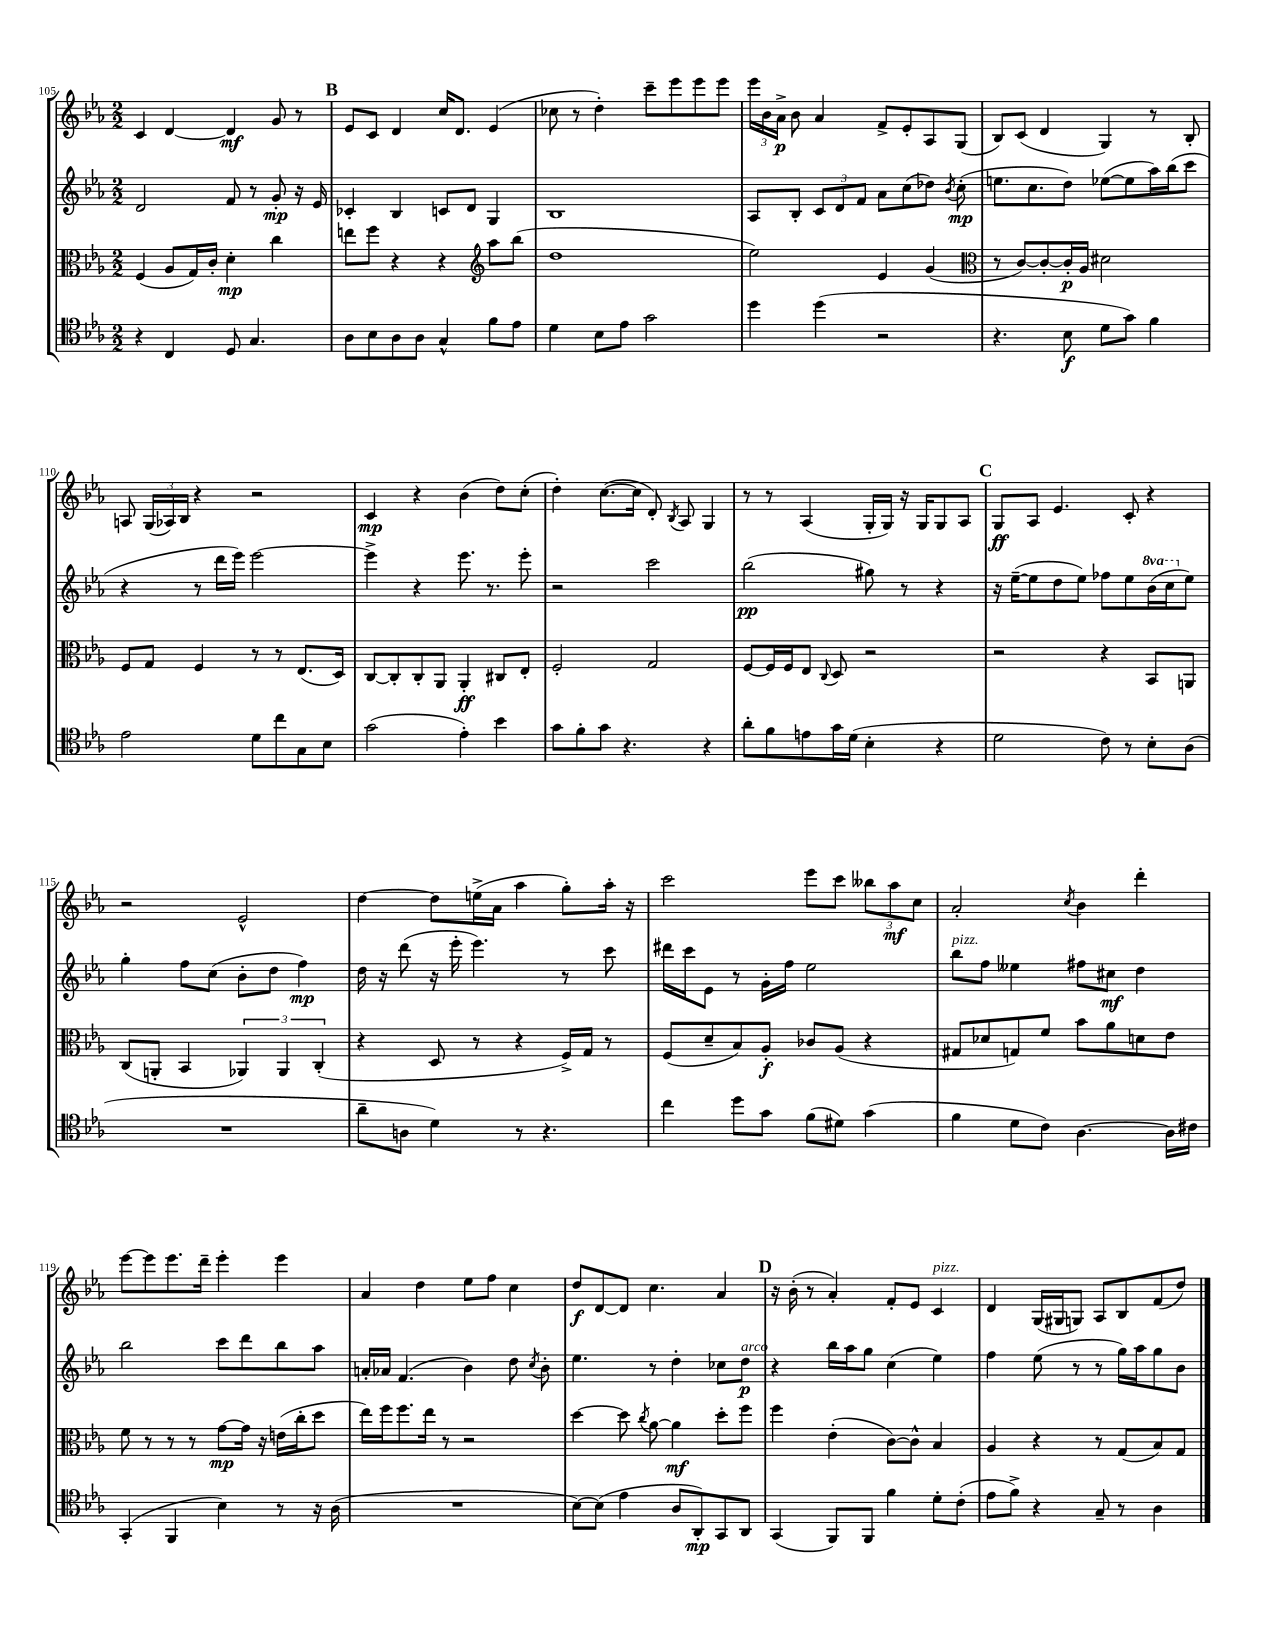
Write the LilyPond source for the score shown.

<<
\new StaffGroup <<
\new Staff = "s0" {
    \clef treble \key ees \major \numericTimeSignature \time 2/2
    \autoBeamOff c'4 d'4~ d'4\mf g'8 r8 |
    \mark \markup { \bold "B" } ees'8[ c'8] d'4 c''16[ d'8.] ees'4( |
    ces''8 r8 d''4-.) c'''8[-- ees'''8 ees'''8 ees'''8] |
    \tuplet 3/2 { ees'''16[ bes'16 aes'16]->\p } bes'8 aes'4 f'8[-> ees'8-. aes8 g8]( |
    bes8[) c'8]( d'4 g4) r8 bes8-. |
    a8 \tuplet 3/2 { g16[( aes16) bes16] } r4 r2 |
    c'4\mp r4 bes'4( d''8[) c''8]-.( |
    d''4-.) c''8.[~( c''16] d'8-.) \acciaccatura { bes8 } aes8 g4 |
    r8 r8 aes4( g16[-. g16]) r16 g16[ g8 aes8] |
    \mark \markup { \bold "C" } g8[\ff aes8] ees'4. c'8-. r4 |
    r2 ees'2-^ |
    d''4~ d''8[ e''16->( aes'16] aes''4 g''8[-.) aes''16]-. r16 |
    c'''2 ees'''8[ c'''8] \tuplet 3/2 { beses''8[ aes''8\mf c''8] } |
    aes'2-. \acciaccatura { c''8 } bes'4 d'''4-. |
    ees'''8[~ ees'''8 ees'''8. d'''16]-- ees'''4-. ees'''4 |
    aes'4 d''4 ees''8[ f''8] c''4 |
    d''8[\f d'8~ d'8] c''4. aes'4 |
    \mark \markup { \bold "D" } r16 bes'16-.( r8 aes'4-.) f'8[-. ees'8] c'4^\markup { \italic "pizz." } |
    d'4 g16[( gis16 g8]) aes8[ bes8 f'8( d''8]) \bar "|." |
}
\new Staff = "s1" {
    \clef treble \key ees \major \numericTimeSignature \time 2/2 \set Staff.ottavationMarkups = #ottavation-simple-ordinals
    \autoBeamOff d'2 f'8 r8 g'8-.\mp r16 ees'16 |
    \mark \markup { \bold "B" } ces'4-. bes4 c'8[ d'8] g4 |
    bes1 |
    aes8[ bes8]-. \tuplet 3/2 { c'8[ d'8 f'8] } aes'8[ c''8( des''8]) \acciaccatura { bes'8 } c''8-.\mp( |
    e''8.[ c''8. d''8]) ees''8[~( ees''8 aes''16) bes''16( c'''8] |
    r4 r8 d'''16[ ees'''16]) ees'''2~ |
    ees'''4-> r4 ees'''8. r8. ees'''8-. |
    r2 c'''2 |
    bes''2\pp( gis''8) r8 r4 |
    \mark \markup { \bold "C" } r16 ees''16[~--( ees''8 d''8 ees''8]) fes''8[ ees''8 \ottava #1 bes''16( c'''16 \ottava #0 ees''8]) |
    g''4-. f''8[ c''8]( bes'8[-. d''8] f''4\mp) |
    d''16 r16 d'''8( r16 ees'''16-. ees'''4.) r8 c'''8 |
    dis'''16[ c'''16 ees'8] r8 g'16[-. f''16] ees''2 |
    bes''8[^\markup { \italic "pizz." } f''8] eeses''4 fis''8[ cis''8]\mf d''4 |
    bes''2 c'''8[ d'''8 bes''8 aes''8] |
    a'16[-. aes'16] f'4.( bes'4) d''8 \acciaccatura { c''8 } bes'8-. |
    ees''4. r8 d''4-. ces''8[ d''8]\p^\markup { \italic "arco" } |
    \mark \markup { \bold "D" } r4 bes''16[ aes''16 g''8] c''4( ees''4) |
    f''4 ees''8( r8 r8 g''16[) aes''16 g''8 bes'8] \bar "|." |
}
\new Staff = "s2" {
    \clef alto \key ees \major \numericTimeSignature \time 2/2
    \autoBeamOff f4( aes8[ g16) c'16]-. d'4-.\mp c''4 |
    \mark \markup { \bold "B" } e''8[ f''8] r4 r4 \clef treble aes''8[ bes''8]( |
    d''1 |
    ees''2) ees'4 g'4( |
    \clef alto r8 c'8[~) c'8~-. c'16-.\p aes16] dis'2 |
    f8[ g8] f4 r8 r8 ees8.[( d16]) |
    c8[~ c8-. c8-. aes,8] aes,4-.\ff cis8[ ees8]-. |
    f2-. g2 |
    f8[~ f16 f16 ees8] \appoggiatura { c8 } d8 r2 |
    \mark \markup { \bold "C" } r2 r4 bes,8[ a,8] |
    c8[( a,8]-. bes,4 \tuplet 3/2 { aes,4) aes,4 c4-.( } |
    r4 d8 r8 r4 f16[->) g16] r8 |
    f8[( d'8-- bes8) aes8]-.\f ces'8[ aes8]( r4 |
    gis8[ des'8 g8) f'8] bes'8[ aes'8 d'8 ees'8] |
    f'8 r8 r8 r8 g'8[~\mp g'16] r16 e'16[( c''16-. d''8] |
    ees''16[) f''16 f''8. ees''16] r8 r2 |
    d''4~ d''8 \acciaccatura { c''8 } aes'8~ aes'4\mf d''8[-. f''8] |
    \mark \markup { \bold "D" } f''4 ees'4-.( c'8[~) c'8]-^ bes4 |
    aes4 r4 r8 g8[( bes8) g8] \bar "|." |
}
\new Staff = "s3" {
    \clef tenor \key ees \major \numericTimeSignature \time 2/2
    \autoBeamOff r4 c4 d8 g4. |
    \mark \markup { \bold "B" } aes8[ bes8 aes8 aes8] g4-^ f'8[ ees'8] |
    d'4 bes8[ ees'8] g'2 |
    d''4 d''4( r2 |
    r4. bes8\f d'8[ g'8]) f'4 |
    ees'2 d'8[ c''8 g8 bes8] |
    g'2( ees'4-.) bes'4 |
    g'8[ f'8-. g'8] r4. r4 |
    aes'8[-. f'8 e'8 g'16 d'16]( bes4-. r4 |
    \mark \markup { \bold "C" } d'2 c'8) r8 bes8[-. aes8]( |
    R1 |
    aes'8[-- a8] d'4) r8 r4. |
    c''4 d''8[ g'8] f'8[( dis'8]) g'4( |
    f'4 d'8[ c'8]) aes4.~ aes16[ cis'16] |
    g,4-.( f,4 bes4) r8 r16 aes16( |
    R1 |
    bes8[~) bes8]( ees'4 aes8[ aes,8-.\mp) g,8 aes,8] |
    \mark \markup { \bold "D" } g,4( f,8[) f,8] f'4 d'8[-. c'8]-.( |
    ees'8[ f'8]->) r4 g8-- r8 aes4 \bar "|." |
}
>>
>>
\layout { \context { \Score currentBarNumber = #105 } }
